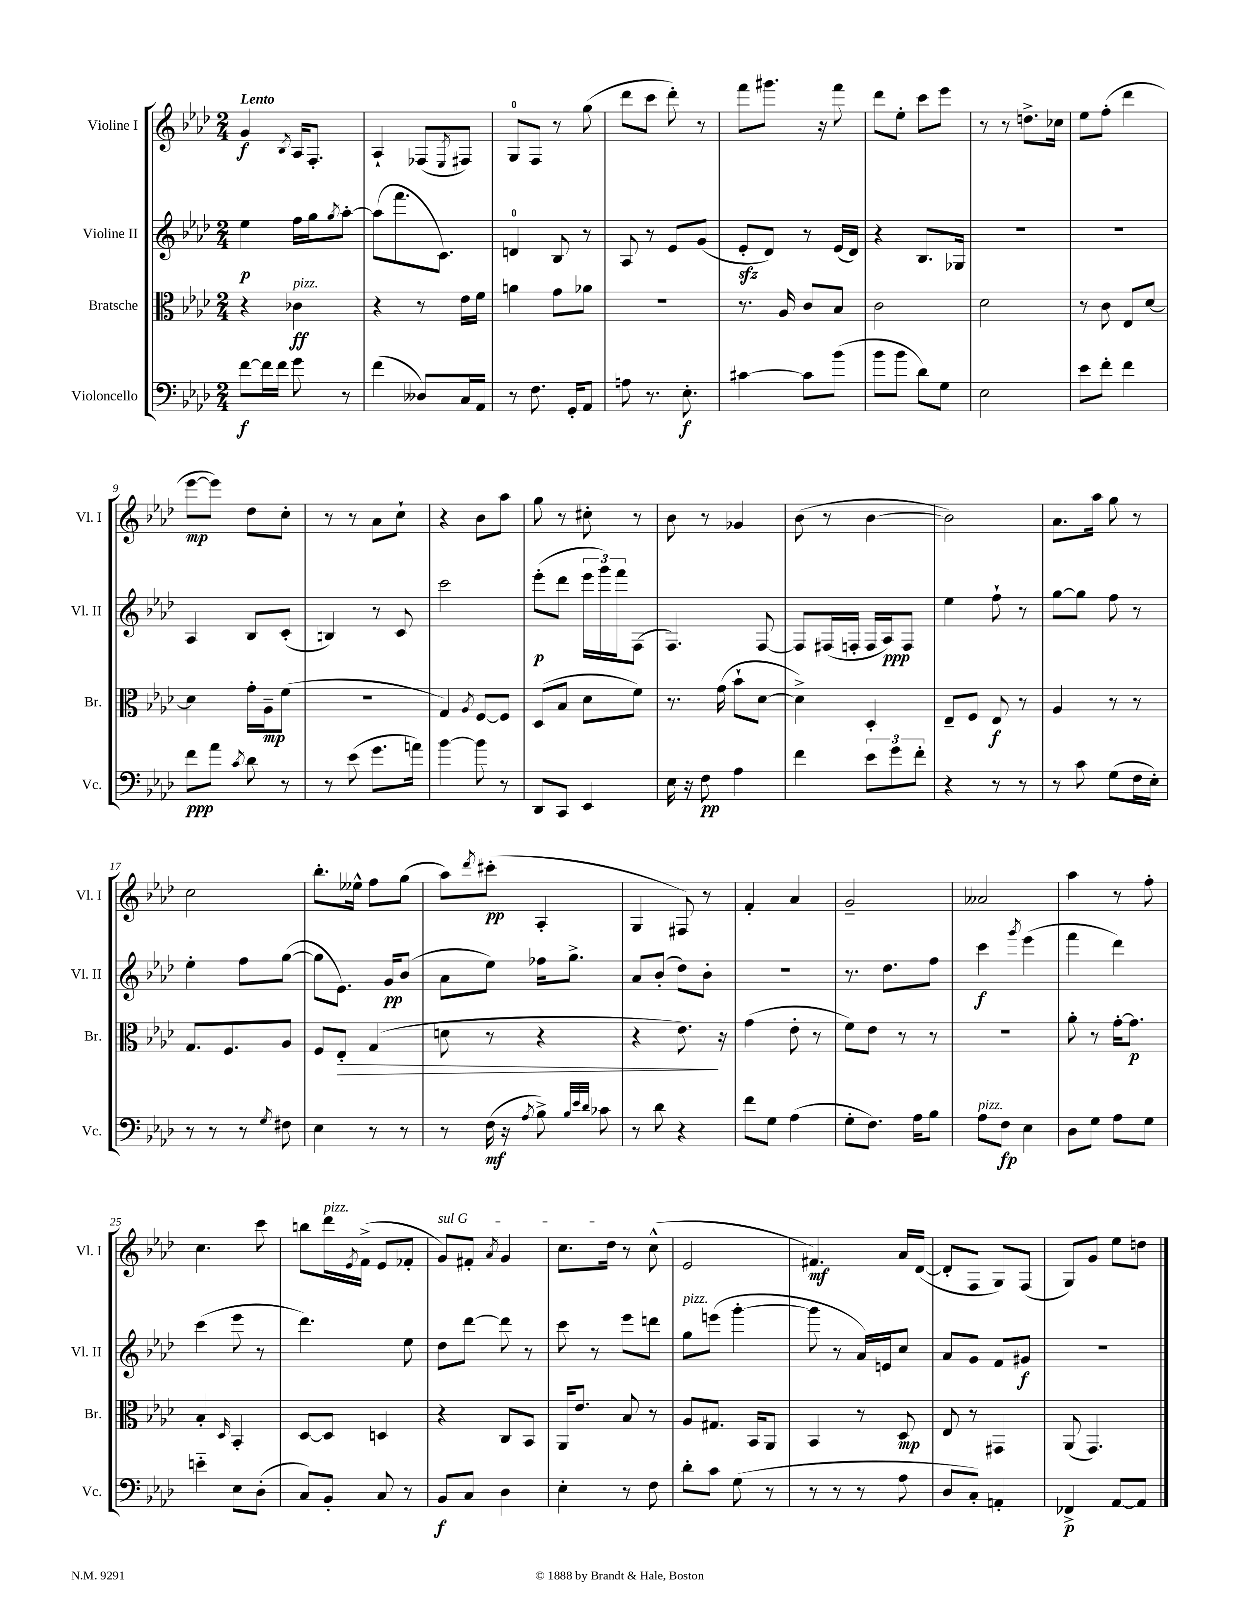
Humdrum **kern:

**kern	**kern	**kern	**kern
*staff4	*staff3	*staff2	*staff1
*clefF4	*clefC3	*clefG2	*clefG2
*k[b-e-a-d-]	*k[b-e-a-d-]	*k[b-e-a-d-]	*k[b-e-a-d-]
*M2/4	*M2/4	*M2/4	*M2/4
[8f\L	4r	4ee-\	4g/
16f\]L	.	.	.
16f\JJ	.	.	.
.	.	.	8qB-/
8g\	4c-\	16ff\LL	16A-/LK
.	.	16gg\J	8.F'/J
.	.	8qgg/	.
8r	.	[8aa-'\J	.
=	=	=	=
(4f\	4r	(8aa-\]L	4A-`/
.	.	8.fff\	.
8D--/L)	8r	.	(8F-/L
.	.	8.c\J)	.
.	.	.	8qE-/
16C/L	16e-\LL	.	8F#/J)
16AA-/JJ	16f\JJ	.	.
=	=	=	=
8r	4a\	4d/	8G/L
8.F\	.	.	8F/J
.	8g\L	8B-/	8r
16GG'/LK	.	.	.
8AA-/J	8a-\J	8r	(8gg\
=	=	=	=
8A\	2r	8A-/	8ddd-\L
8.r	.	8r	8ccc\J
.	.	8e-/L	8ddd-'\)
8.E-'\	.	.	.
.	.	(8g/J	8r
=	=	=	=
[4c#\	8.r	8e-'/L	8fff\L
.	.	8d-/J)	8.ggg#\J
.	16A-/	.	.
8c#\]L	8c/L	8r	.
.	.	.	16r
(8b-\J	8B-/J	(16e-/LL	8fff\
.	.	16d-/JJ)	.
=	=	=	=
8b-\L	2c\	4r	8ddd-\L
8b-\J	.	.	8ee-'\J
8d-\L)	.	8.B-/L	8ccc\L
8G\J	.	.	8eee-\J
.	.	16G-/Jk	.
=	=	=	=
2E-\	2d-\	2r	8r
.	.	.	8r
.	.	.	8.dd^\L
.	.	.	16cc-\Jk
=	=	=	=
8e-\L	8r	2r	8ee-\L
8f'\J	8c\	.	(8ff'\J
4f\	8E-/L	.	4ddd-\
.	[8d-/J	.	.
=	=	=	=
8f\L	4d-\]	4A-/	[8eee-\L
8a-\J	.	.	8eee-\]J)
8qc/	.	.	.
8d-\	16g'\LL	8B-/L	8dd-\L
.	16A-~\J	.	.
8r	(8f\J	(8c'/J	8cc'\J
=	=	=	=
8r	2r	4B/)	8r
(8e-\	.	.	8r
8.g\L	.	8r	8a-\L
.	.	8c/	8cc`\J
16a\Jk)	.	.	.
=	=	=	=
[4b-\	4G/)	2ccc\	4r
.	8qA-/	.	.
8b-\]	[8F/L	.	8b-\L
8r	8F/]J	.	8aa-\J
=	=	=	=
8DD-/L	(8D-/L	(8eee-'\L	8gg\
8CC/J	8B-/J	8ddd-\J	8r
4EE-/	8d-\L	24eee-\LL	8cc#'\
.	.	24ggg\)	.
.	.	24fff\J	.
.	8f\J)	(8F\J	8r
=	=	=	=
16E-\	8.r	4.F/)	8b-\
16r	.	.	.
8F\	.	.	8r
.	(16g\	.	.
4A-\	8b-`\L	.	4g-/
.	[8d-\J	[8F/	.
=	=	=	=
4f\	4d-^\])	8F/]L	(8b-\
.	.	(16F#/L	8r
.	.	16F'/JJ	.
12e-\L	4D-'/	16F/LL	[4b-\
.	.	16A-/J)	.
12g\	.	.	.
.	.	8F/J	.
12f'\J	.	.	.
=	=	=	=
4r	8E-~/L	4ee-\	2b-\])
.	8F/J	.	.
8r	8E-/	8ff`\	.
8r	8r	8r	.
=	=	=	=
8r	4A-/	[8gg\L	8.a-\L
8c\	.	8gg\]J	.
.	.	.	16aa-\Jk
(8G\L	8r	8ff\	8gg\
16F\L	8r	8r	8r
16E-'\JJ)	.	.	.
=	=	=	=
8r	8.G/L	4ee-'\	2cc\
8r	.	.	.
.	8.F/	.	.
8r	.	8ff\L	.
8qG/	.	.	.
8F#\	8A-/J	([8gg\J	.
=	=	=	=
4E-\	8F/L	8gg\]L	8.bb-'\L
.	8E-'/J	8.e-\J)	.
.	.	.	16ee--^^\Jk
8r	(4G/	.	8ff\L
.	.	16g/LK	.
8r	.	(8b-/J	(8gg\J
=	=	=	=
8r	8d\	8a-\L	8aa-\L)
.	.	.	8qddd-/
(16F\	8r	8ee-\J)	(8ccc#'\J
16r	.	.	.
8qA-/	.	.	.
8B-^\)	4r	16ff-\LK	4A-'/
.	.	8.gg^\J	.
32qqB-/LLL	.	.	.
32qqe-/	.	.	.
32qqd-/JJJ	.	.	.
8c-\	.	.	.
=	=	=	=
8r	4r	8a-/L	4G/
8d-\	.	(8b-'/J	.
4r	8.e-\)	8dd-\L)	8F#/)
.	.	8b-'\J	8r
.	16r	.	.
=	=	=	=
8f\L	(4g\	2r	4f'/
8G\J	.	.	.
(4A-\	8e-'\	.	4a-/
.	8r	.	.
=	=	=	=
8G'\L	8f\L)	8.r	2g~/
8.F\J)	8e-\J	.	.
.	.	8.dd-\L	.
.	8r	.	.
16A-\LK	.	.	.
8B-\J	8r	8ff\J	.
=	=	=	=
8A-\L	2r	4ccc\	2a--/
8F\J	.	.	.
.	.	8qggg/	.
4E-\	.	(4eee-\	.
=	=	=	=
8D-\L	8a-'\	4fff\	4aa-\
8G\J	8r	.	.
8A-\L	[16g'\LK	4ddd-\)	8r
.	8.g\]J	.	.
8G\J	.	.	8ff'\
=	=	=	=
4e'~\	4B-'/	(4ccc\	4.cc\
.	16qqD-/	.	.
8E-\L	4BB-'/	8eee-\	.
(8D-'\J	.	8r	8ccc\
=	=	=	=
8C/L)	[8D-/L	4.ddd-\)	8bb\L
8BB-'/J	8D-/]J	.	16ddd-\L
.	.	.	8qe-/
.	.	.	(16f^\JJ
8C/	4D/	.	8e-/L
8r	.	8ee-\	8f-'/J
=	=	=	=
8BB-/L	4r	8dd-\L	8g/L)
8C/J	.	[8ddd-\J	8f#'/J
.	.	.	8qa-/
4D-\	8C/L	8ddd-\]	4g/
.	8BB-/J	8r	.
=	=	=	=
4E-'\	16AA-/LK	8ccc\	8.cc\L
.	8.e-/J	.	.
.	.	8r	.
.	.	.	16dd-\Jk
8r	8B-/	8eee-\L	8r
8F\	8r	8ddd\J	(8cc^^\
=	=	=	=
8d-'\L	8A-/L	8gg\L	2e-/
8c\J	8.G#/J	(8eee\J	.
(8G\	.	[4ggg'\	.
.	16BB-/LK	.	.
8r	8AA-/J	.	.
=	=	=	=
8r	4BB-/	8ggg\]	4.f#/)
8r	.	8r	.
8r	8r	16a-/LL)	.
.	.	16e/J	.
8A-\	8D-/	8cc/J	16a-/LL
.	.	.	([16d-/JJ
=	=	=	=
8D-/L	8E-/	8a-/L	8d-'/]L
8C'/J)	8r	8g/J	8F/J
4AA'/	4GG#/	8f/L	8G/L)
.	.	8g#/J	(8F/J
=	=	=	=
4FF-^/	(8AA-/	2r	8G/L)
.	4.GG/)	.	8g/J
[8AA-/L	.	.	8ee-\L
8AA-/]J	.	.	8dd\J
==	==	==	==
*-	*-	*-	*-
